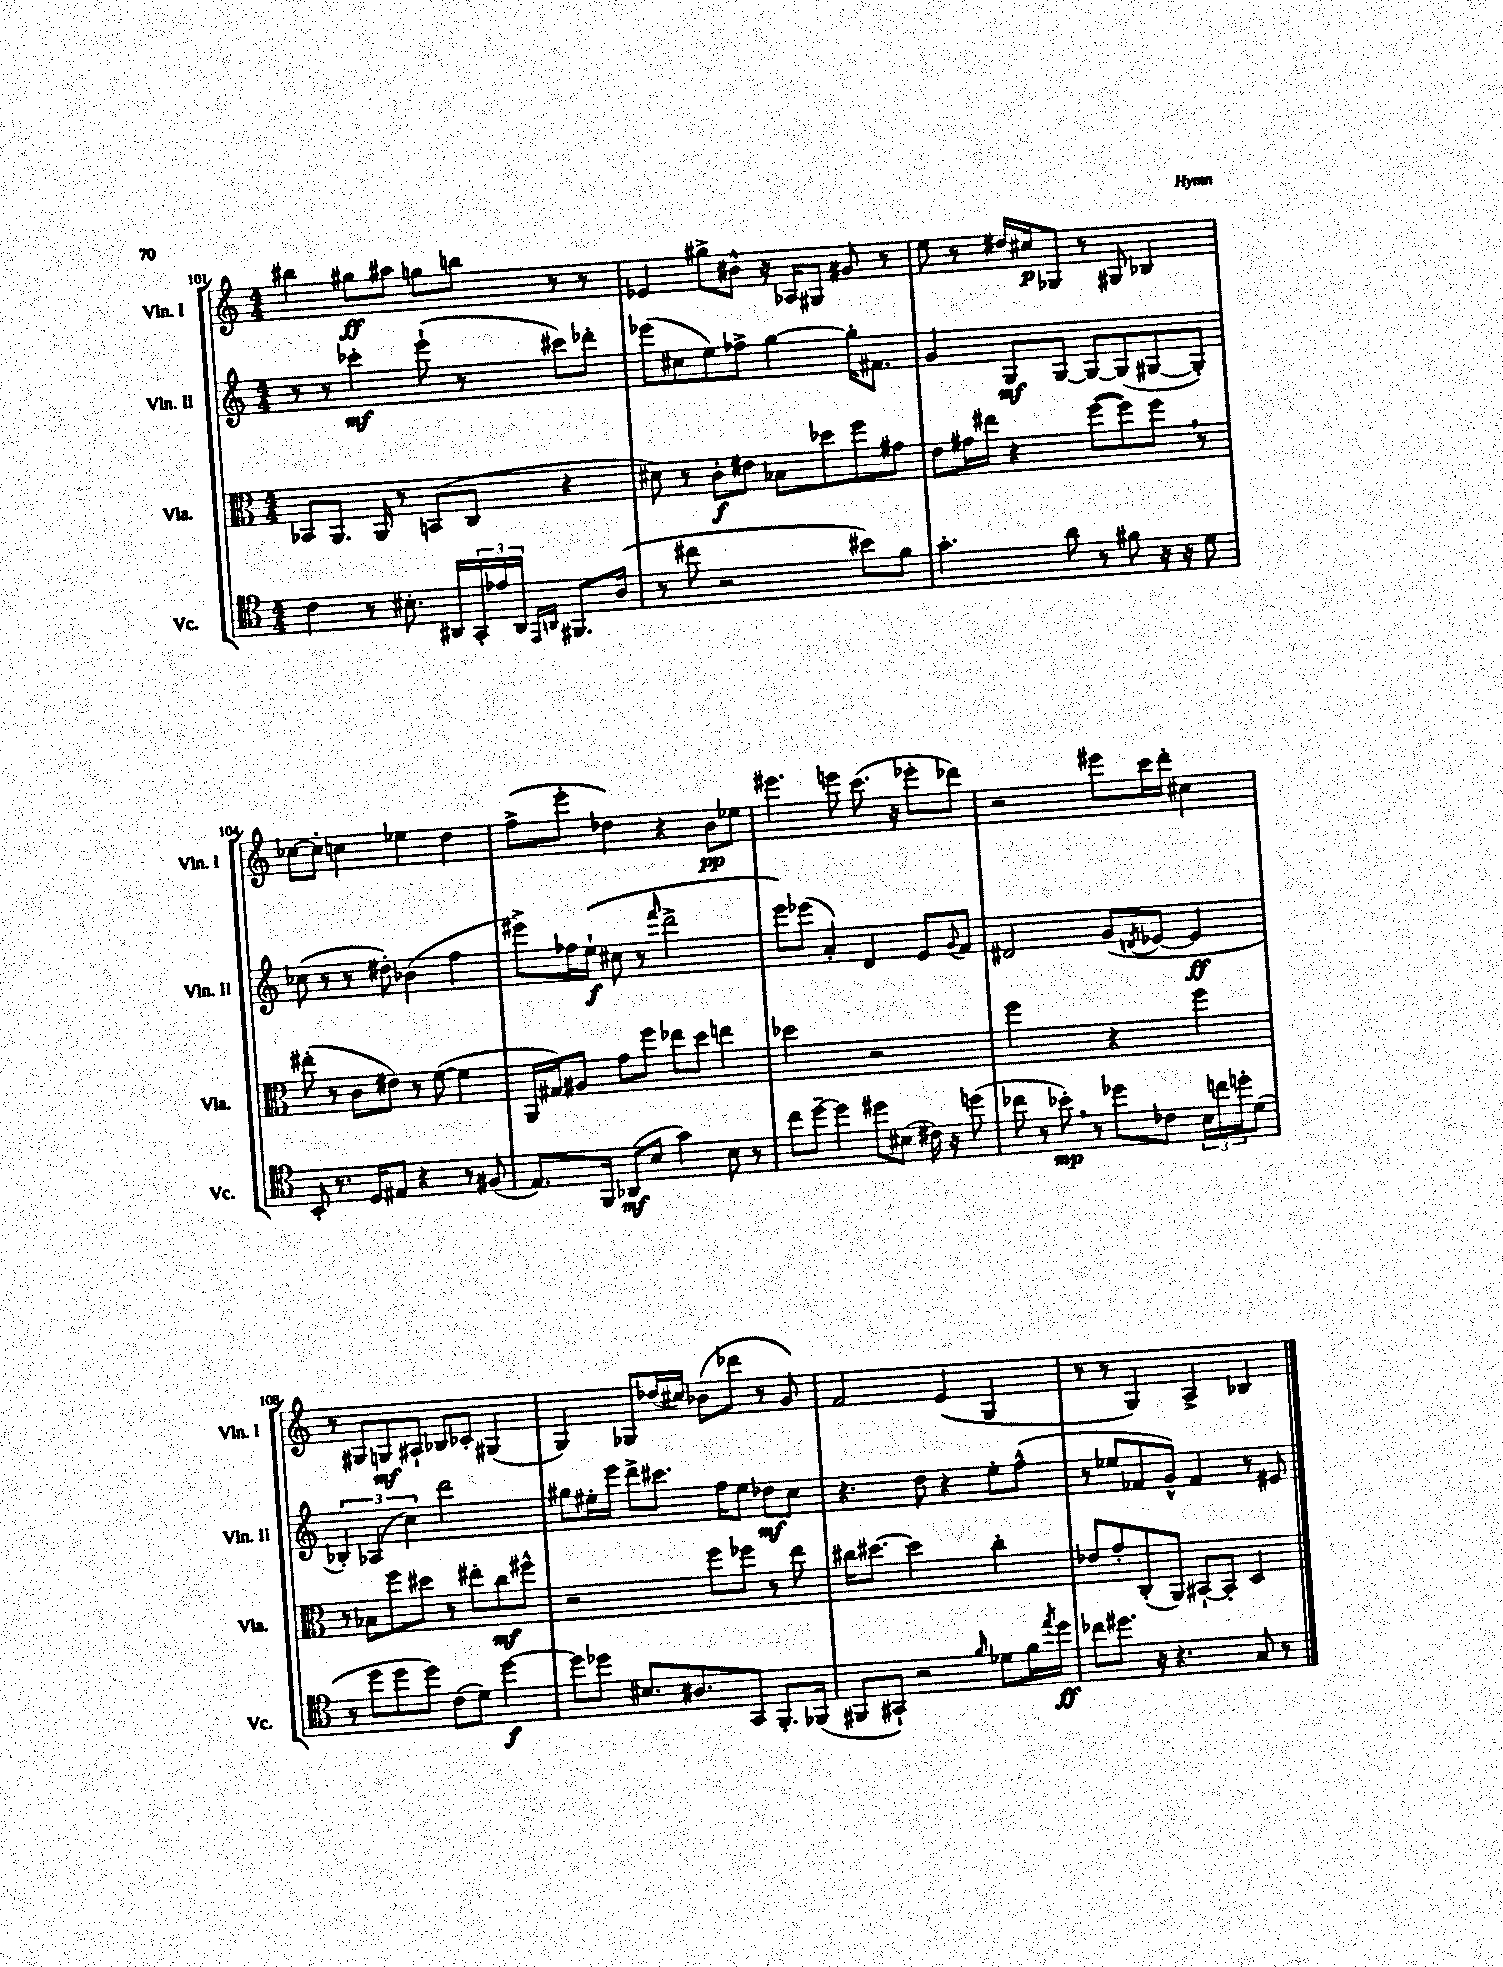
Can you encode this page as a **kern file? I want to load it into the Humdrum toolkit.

**kern	**kern	**kern	**kern
*staff4	*staff3	*staff2	*staff1
*clefC4	*clefC3	*clefG2	*clefG2
*k[]	*k[]	*k[]	*k[]
*M4/4	*M4/4	*M4/4	*M4/4
4c	8BB-	8r	4bb#
.	8.AA	8r	.
8r	.	4ccc-'	8gg#
.	16AA	.	.
8.B#'	8r	.	8aa#
.	(8BB	(8eee`	8gg
16AA#	.	.	.
24GG'	8C	8r	8bb
24e-	.	.	.
24AA#	.	.	.
16qqEE	.	.	.
16qqAA	.	.	.
8.FF#	4r	8ccc#)	8r
.	.	8ddd-'	8r
(16A	.	.	.
=	=	=	=
8r	8d#)	(8eee-	4e-
8cc#	8r	8cc#	.
2r	8c'	8ee)	8gg#^
.	8e#	8ff-^	8b#^^
.	8B-	[4gg	16r
.	.	.	16A-
.	8dd-	.	8G#
8b#)	8ff	16gg']	8g#
.	.	8.f#	.
8f	8g#	.	8r
=	=	=	=
4.g'	8e	4g	8ee
.	16g#	.	8r
.	16ee#	.	.
.	4r	8G	16dd#
.	.	.	16cc#
8a	.	[8G	8G-
8r	([8ff	8G_	8r
8f#	8ff])	(8G]	8G#
16r	8ff	[8G#	4B-
16r	.	.	.
8d	8r	8G#'])	.
=	=	=	=
8BB'	(8ee#'	(8cc-	[8cc-
8.r	8r	8r	8cc-']
.	8c	8r	4cc
16D	.	.	.
8E#	8e#)	8dd#')	.
4r	8r	(4b-	4ee-
.	([8f	.	.
8r	4f]	4ff	4dd
(8F#	.	.	.
=	=	=	=
8.E)	16AA	8eee#^)	(8ff^
.	16G#)	.	.
.	8A#	16ff-	8eee'
16FF	.	(16ee`	.
(8AA-	8g	8cc#	4dd-)
8B	8ff	8r	.
.	.	16qqfff	.
4g)	8ee-	2ddd^	4r
.	8dd	.	.
8B	4ee	.	8b
8r	.	.	8ee-
=	=	=	=
8cc	2dd-	8eee)	4.eee#
[8dd~	.	(8eee-	.
4dd]	.	4a')	.
.	.	.	8eee
8dd#	2r	4d	(8.ccc
(8B#	.	.	.
.	.	.	16r
16c#)	.	8e	8eee-'
16r	.	.	.
.	.	8qqg	.
(8dd	.	8f	8ddd-)
=	=	=	=
8cc-	2ff	2d#	2r
8r	.	.	.
8b-')	.	.	.
8r	.	.	.
8dd-	4r	(8g	8eee#
.	.	8qd	.
8c-	.	[8e-	16ccc
.	.	.	16ddd'
24B	4ff	4e-]	4cc#
24cc	.	.	.
24dd'	.	.	.
(8d	.	.	.
=	=	=	=
8r	8r	6B-')	8r
8dd	8B-	.	8G#
.	.	(6A-	.
8dd	8ff	.	8G
.	.	6cc)	.
8dd)	8dd#	.	8A#`
(8c	8r	2ddd	8B-
8d)	8ee#'	.	8c-'
[4dd	8cc	.	(4G#
.	8ff#^^	.	.
=	=	=	=
8dd]	2r	8gg#	4G)
8dd-	.	16ee#'	.
.	.	16eee	.
8.B#	.	8ddd^	8G-
.	.	8.ccc#	(16dd-
8.A#	.	.	16cc#)
.	8ff	.	(8b-
.	.	16ff	.
8GG	8ff-	8ee#	8ddd-
8.FF'	8r	8dd-	8r
.	8ee	8cc	8g)
(16FF-	.	.	.
=	=	=	=
8FF#	16cc#	4.r	2f
.	[8.dd#	.	.
8GG#`)	.	.	.
2r	2dd#]	.	.
.	.	8dd	.
.	.	4r	(4e
16qqf	.	.	.
8d-	4cc#'	8ee'	4G
16f	.	(8ff^^	.
8qee	.	.	.
16dd	.	.	.
=	=	=	=
8cc-	8e-	8r	8r
8.dd#	8g'	8ee-	8r
.	(8C'	8f-	4G)
16r	.	.	.
4.r	8AA)	8g^^)	.
.	[8BB#`	4f-	4A^
.	8BB#']	.	.
8G	4D	8r	4B-
8r	.	8e#	.
==	==	==	==
*-	*-	*-	*-
